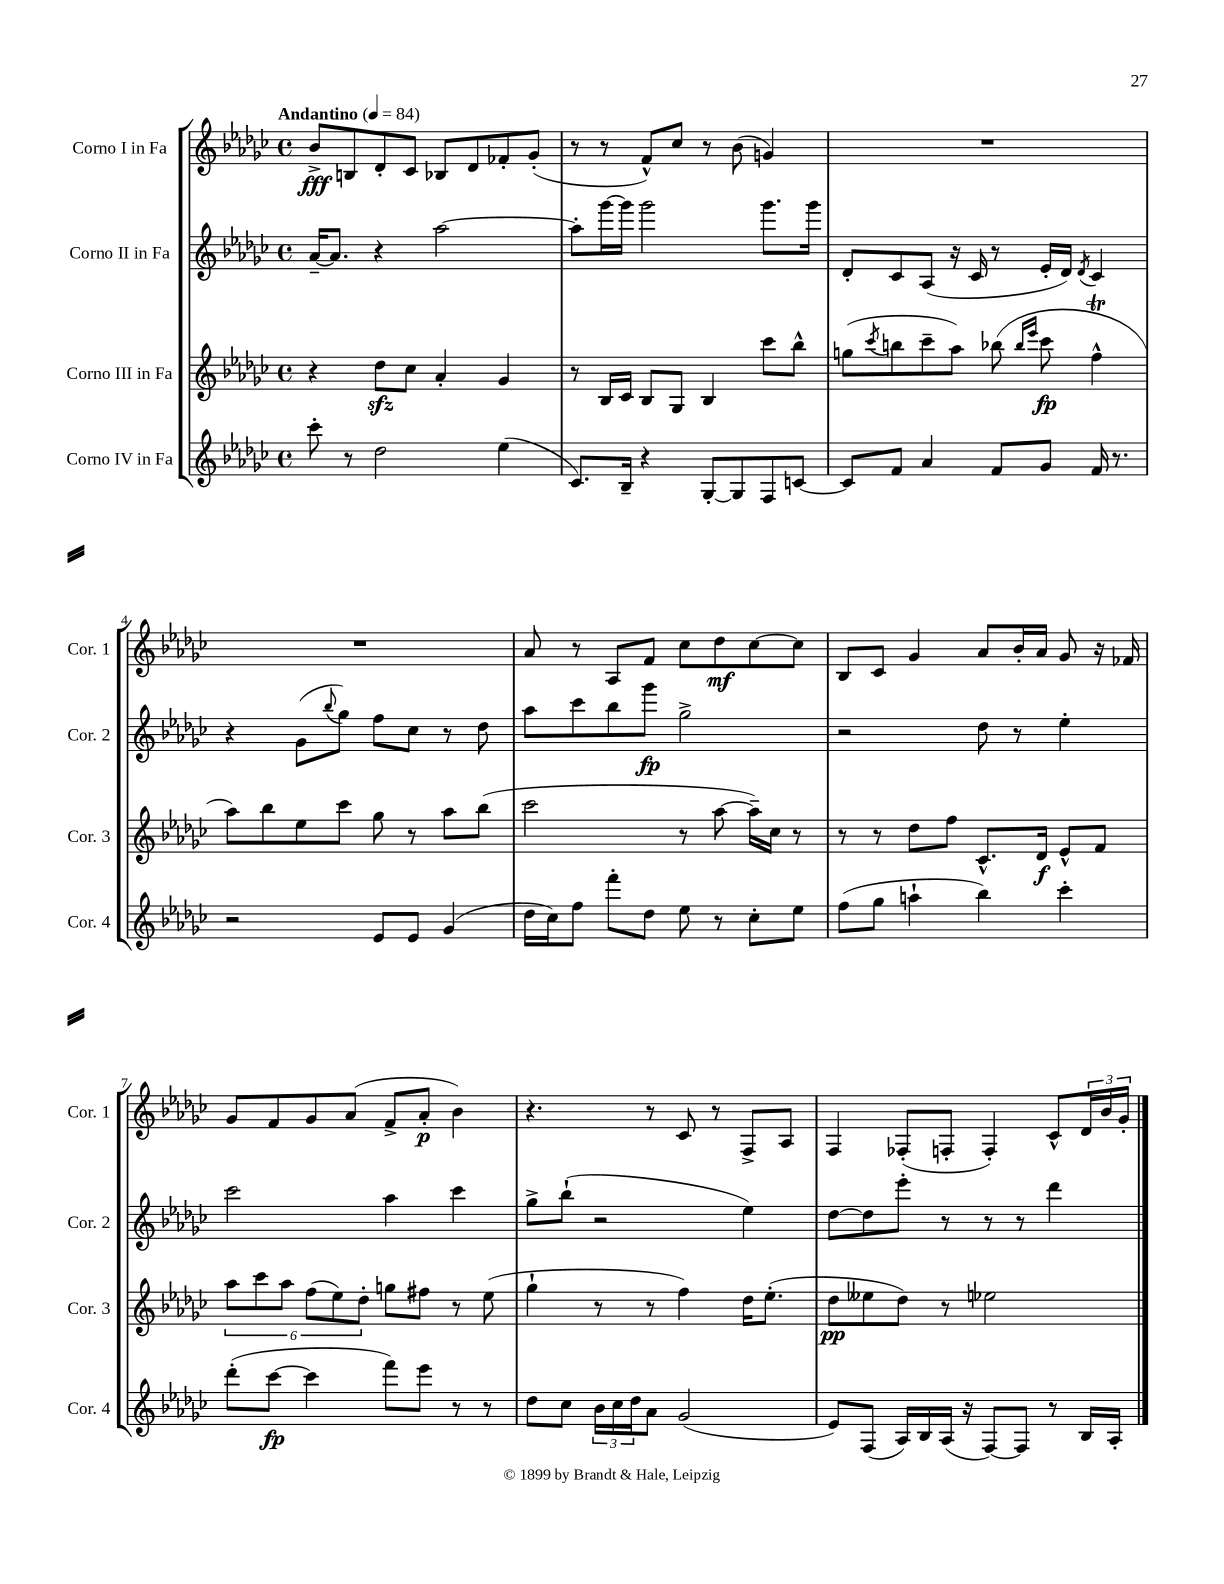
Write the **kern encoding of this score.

**kern	**dynam	**kern	**dynam	**kern	**dynam	**kern	**dynam
*part4	*part4	*part3	*part3	*part2	*part2	*part1	*part1
*staff4	*staff4	*staff3	*staff3	*staff2	*staff2	*staff1	*staff1
*I"Corno IV in Fa	*	*I"Corno III in Fa	*	*I"Corno II in Fa	*	*I"Corno I in Fa	*
*I'Cor. 4	*	*I'Cor. 3	*	*I'Cor. 2	*	*I'Cor. 1	*
*clefG2	*	*clefG2	*	*clefG2	*	*clefG2	*
*k[b-e-a-d-g-c-]	*	*k[b-e-a-d-g-c-]	*	*k[b-e-a-d-g-c-]	*	*k[b-e-a-d-g-c-]	*
*M4/4	*	*M4/4	*	*M4/4	*	*M4/4	*
*met(c)	*	*met(c)	*	*met(c)	*	*met(c)	*
*MM84	*	*MM84	*	*MM84	*	*MM84	*
=1	=1	=1	=1	=1	=1	=1	=1
!	!	!	!	!	!	!LO:TX:a:B:t=Andantino	!
8ccc-'\	.	4r	.	[16a-~/KL	.	8b-^/L	fff
.	.	.	.	8.a-/J]	.	.	.
8r	.	.	.	.	.	8Bn/	.
2dd-\	.	8dd-zz\L	.	4r	.	8d-'/	.
.	.	8cc-\J	.	.	.	8c-/J	.
.	.	4a-'/	.	[2aa-\	.	8B-X/L	.
.	.	.	.	.	.	8d-/	.
(4ee-\	.	4g-/	.	.	.	8f-X'/	.
.	.	.	.	.	.	(8g-'/J	.
=2	=2	=2	=2	=2	=2	=2	=2
8.c-/L)	.	8r	.	8aa-'\L]	.	8r	.
.	.	16B-/LL	.	[16ggg-\L	.	8r	.
16B-~/Jk	.	16c-/JJ	.	16ggg-\JJ]	.	.	.
4r	.	8B-/L	.	2ggg-\	.	8f^^/L)	.
.	.	8G-/J	.	.	.	8cc-/J	.
[8G-'/L	.	4B-/	.	.	.	8r	.
8G-/]	.	.	.	.	.	(8b-\	.
8F/	.	8ccc-\L	.	8.ggg-\L	.	4gn/)	.
[8cn/J	.	8bb-^^\J	.	.	.	.	.
.	.	.	.	16ggg-\Jk	.	.	.
=3	=3	=3	=3	=3	=3	=3	=3
8c/L]	.	(8ggn\L	.	8d-'/L	.	1r	.
.	.	8qccc-/	.	.	.	.	.
8f/J	.	8bbn\	.	8c-/	.	.	.
4a-/	.	8ccc-~\	.	(8A-/J	.	.	.
.	.	8aa-\J)	.	16r	.	.	.
.	.	.	.	16c-/	.	.	.
8f/L	.	(8bb-X\	.	8r	.	.	.
.	.	16qqbb-/LL	.	.	.	.	.
.	.	16qqeee-/JJ	.	.	.	.	.
8g-/J	.	8ccc-\	fp	16e-'/LL	.	.	.
.	.	.	.	16d-/JJ)	.	.	.
.	.	.	.	8qd-/	.	.	.
16f/	.	4fft^^\	.	4c-/	.	.	.
8.r	.	.	.	.	.	.	.
!!LO:LB:g=z
=4	=4	=4	=4	=4	=4	=4	=4
2r	.	8aa-\L)	.	4r	.	1r	.
.	.	8bb-\	.	.	.	.	.
.	.	8ee-\	.	(8g-\L	.	.	.
.	.	.	.	8qqbb-/	.	.	.
.	.	8ccc-\J	.	8gg-\J)	.	.	.
8e-/L	.	8gg-\	.	8ff\L	.	.	.
8e-/J	.	8r	.	8cc-\J	.	.	.
(4g-/	.	8aa-\L	.	8r	.	.	.
.	.	(8bb-\J	.	8dd-\	.	.	.
=5	=5	=5	=5	=5	=5	=5	=5
16dd-\LL	.	2ccc-\	.	8aa-\L	.	8a-/	.
16cc-\J)	.	.	.	.	.	.	.
8ff\J	.	.	.	8ccc-\	.	8r	.
8fff'\L	.	.	.	8bb-\	.	8A-/L	.
8dd-\J	.	.	.	8ggg-\J	fp	8f/J	.
8ee-\	.	8r	.	2gg-^\	.	8cc-\L	.
8r	.	[8aa-\	.	.	.	8dd-\	mf
8cc-'\L	.	16aa-~\LL])	.	.	.	[8cc-\	.
.	.	16cc-\JJ	.	.	.	.	.
8ee-\J	.	8r	.	.	.	8cc-\J]	.
=6	=6	=6	=6	=6	=6	=6	=6
(8ff\L	.	8r	.	2r	.	8B-/L	.
8gg-\J	.	8r	.	.	.	8c-/J	.
4aan`\	.	8dd-\L	.	.	.	4g-/	.
.	.	8ff\J	.	.	.	.	.
4bb-\)	.	8.c-^^/L	.	8dd-\	.	8a-/L	.
.	.	.	.	8r	.	16b-'/L	.
.	.	16d-/Jk	f	.	.	16a-/JJ	.
4ccc-'\	.	8e-^^/L	.	4ee-'\	.	8g-/	.
.	.	8f/J	.	.	.	16r	.
.	.	.	.	.	.	16f-X/	.
!!LO:LB:g=z
=7	=7	=7	=7	=7	=7	=7	=7
(8ddd-'\L	.	12aa-\L	.	2ccc-\	.	8g-/L	.
.	.	12ccc-\	.	.	.	.	.
[8ccc-\J	fp	.	.	.	.	8f/	.
.	.	12aa-\J	.	.	.	.	.
4ccc-\]	.	(12ff\L	.	.	.	8g-/	.
.	.	12ee-\)	.	.	.	.	.
.	.	.	.	.	.	(8a-/J	.
.	.	12dd-'\J	.	.	.	.	.
8fff\L)	.	8ggn\L	.	4aa-\	.	8f^/L	.
8eee-\J	.	8ff#X\J	.	.	.	8a-'/J	p
8r	.	8r	.	4ccc-\	.	4b-\)	.
8r	.	(8ee-\	.	.	.	.	.
=8	=8	=8	=8	=8	=8	=8	=8
8dd-\L	.	4gg-`\	.	8gg-^\L	.	4.r	.
8cc-\J	.	.	.	(8bb-`\J	.	.	.
24b-\LL	.	8r	.	2r	.	.	.
24cc-\	.	.	.	.	.	.	.
24dd-\J	.	.	.	.	.	.	.
8a-\J	.	8r	.	.	.	8r	.
(2g-/	.	4ff\)	.	.	.	8c-/	.
.	.	.	.	.	.	8r	.
.	.	16dd-\KL	.	4ee-\)	.	8F^/L	.
.	.	(8.ee-'\J	.	.	.	.	.
.	.	.	.	.	.	8A-/J	.
=9	=9	=9	=9	=9	=9	=9	=9
8e-/L)	.	8dd-\L	pp	[8dd-\L	.	4F/	.
(8F/J	.	8ee--X\	.	8dd-\]	.	.	.
16A-/LL)	.	8dd-\J)	.	8eee-'\J	.	(8F-X'/L	.
16B-/	.	.	.	.	.	.	.
(16A-/JJ	.	8r	.	8r	.	8Fn'/J	.
16r	.	.	.	.	.	.	.
[8F/L)	.	2ee-X\	.	8r	.	4F'/)	.
8F/J]	.	.	.	8r	.	.	.
8r	.	.	.	4ddd-\	.	8c-^^/L	.
16B-/LL	.	.	.	.	.	24d-/L	.
.	.	.	.	.	.	24b-/	.
16A-'/JJ	.	.	.	.	.	.	.
.	.	.	.	.	.	24g-'/JJ	.
==	==	==	==	==	==	==	==
*-	*-	*-	*-	*-	*-	*-	*-
